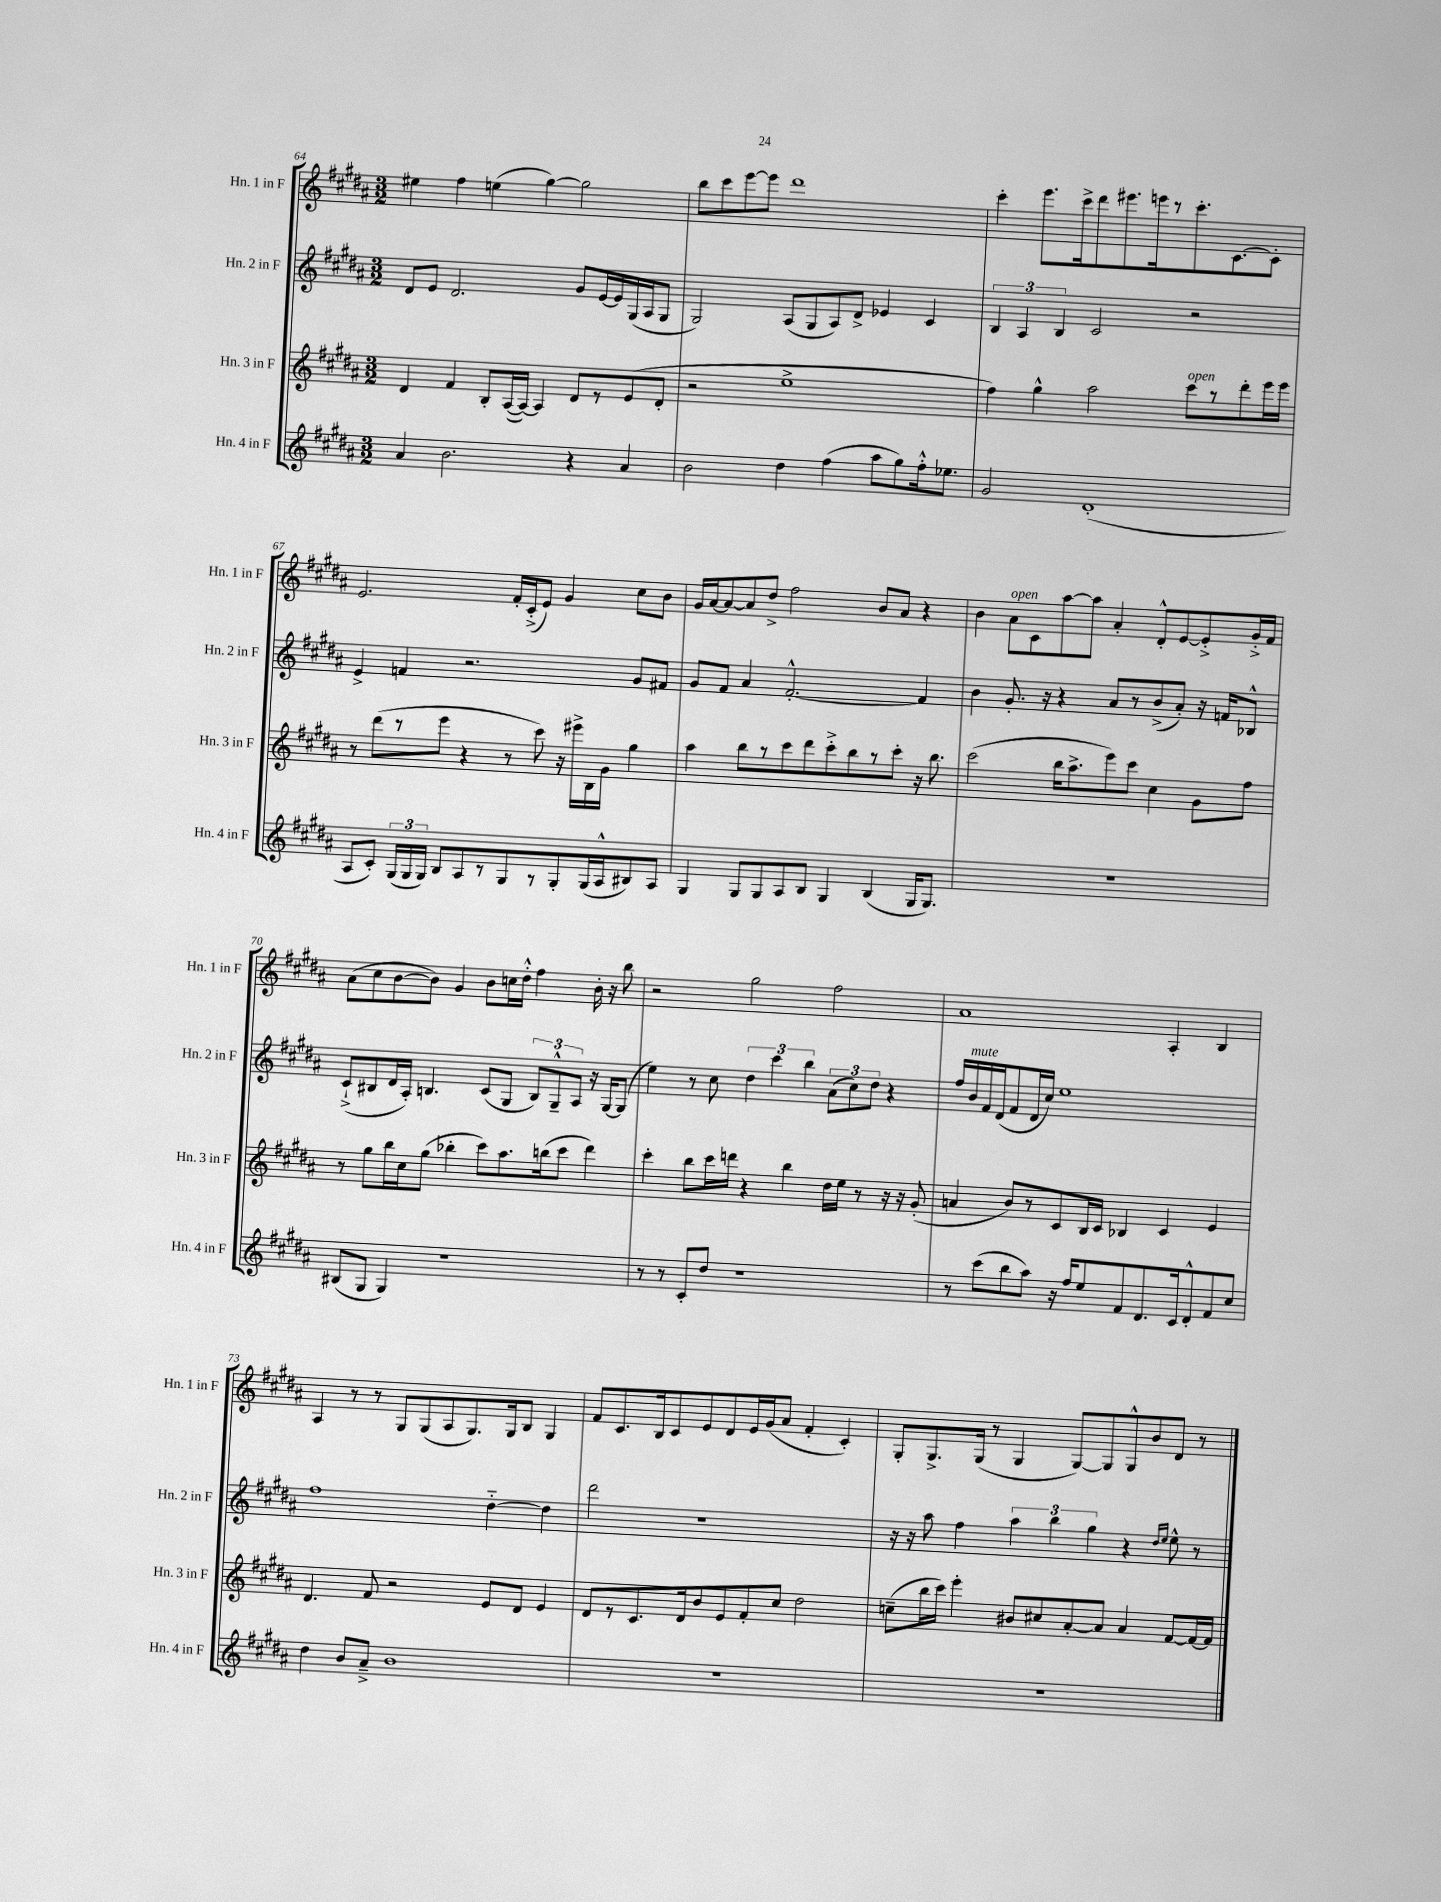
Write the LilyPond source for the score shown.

<<
\new StaffGroup <<
\new Staff = "s0" \with { instrumentName = "Hn. 1 in F" shortInstrumentName = "Hn. 1 in F" } {
    \clef treble \key b \major \numericTimeSignature \time 3/2
    \autoBeamOff eis''4 fis''4 e''4( gis''4~) gis''2 |
    b''8[ cis'''8 e'''8~ e'''8] dis'''1 |
    cis'''4-. e'''8.[ cis'''16-> dis'''8 eis'''8. e'''16 r8 cis'''8.-. cis'8.~ cis'8]-. |
    e'2. fis'16[-. cis'16-.->( e'8]) gis'4 cis''8[ b'8] |
    gis'16[ ais'16~ ais'8~ ais'8 dis''8]-> fis''2 b'8[ ais'8] r4 |
    b'4 ais'8[^\markup { \italic "open" } cis'8 ais''8~ ais''8] ais'4-. dis'8[-.-^ e'8~ e'8-.-> gis'16-.-> fis'16] |
    ais'8[( cis''8 b'8~ b'8]) gis'4 b'8[ c''16 dis''16]-.-^ fis''4 b'16-. r16 b''8 |
    r2 gis''2 fis''2 |
    ais'1 ais4-. b4 |
    ais4 r8 r8 gis8[ gis8( ais8 gis8.) gis16 b8] gis4 |
    fis'8[ cis'8. b16 cis'8 e'8 dis'8 e'16 gis'16( ais'8] fis'4-. cis'4-.) |
    gis8[-. gis8.-> gis16]( r8 gis4 gis8[~) gis8 gis8-^ b'8 dis'8] r8 \bar "|." |
}
\new Staff = "s1" \with { instrumentName = "Hn. 2 in F" shortInstrumentName = "Hn. 2 in F" } {
    \clef treble \key b \major \numericTimeSignature \time 3/2
    \autoBeamOff dis'8[ e'8] dis'2. gis'8[ e'16~ e'16 gis16( ais16 gis8] |
    gis2) ais8[( gis8 ais8) dis'8]-> ees'4 cis'4 |
    \tuplet 3/2 { b4 ais4 b4 } cis'2 r2 |
    e'4-> f'4 r2. gis'8[ fis'8] |
    gis'8[ fis'8] ais'4 fis'2.~-.-^ fis'4 |
    b'4 gis'8.-. r16 r4 ais'8[ r8 b'8->( ais'8]-.) r16 f'16[ bes8]-^ |
    cis'8[-!->( bis8 dis'16 ais16]-.) b4. cis'8[( gis8] \tuplet 3/2 { b8[) gis8---^ ais8] } r16 gis16[~ gis8]( |
    e''4) r8 cis''8 \tuplet 3/2 { dis''4 cis'''4 b''4 } \tuplet 3/2 { ais'8[( cis''8) dis''8] } r4 |
    fis''16[ b'16^\markup { \italic "mute" } fis'16 dis'16( fis'8 dis'16 cis''16]) e''1 |
    fis''1 dis''4~-_ dis''4 |
    dis'''2 r1 |
    r16 r16 ais''8 fis''4 \tuplet 3/2 { ais''4 b''4 gis''4 } r4 \grace { dis''16[ e''16] } e''8-^ r8 \bar "|." |
}
\new Staff = "s2" \with { instrumentName = "Hn. 3 in F" shortInstrumentName = "Hn. 3 in F" } {
    \clef treble \key b \major \numericTimeSignature \time 3/2
    \autoBeamOff dis'4 fis'4 b8[-. ais16~( ais16]~) ais4 dis'8[ r8 e'8( dis'8]-. |
    r2 e''1-> |
    fis''4) gis''4-^ ais''2 cis'''8[^\markup { \italic "open" } r8 dis'''8-. e'''16 e'''16] |
    r8 dis'''8[( r8 e'''8] r4 r8 cis'''8) r16 eis'''16[-> b16 gis'16] gis''4 |
    ais''4 b''8[ r8 cis'''8 dis'''8 cis'''8-.-> b''8 r8 cis'''8]-. r16 b''8. |
    cis'''2( b''16[ ais''8.-> e'''8) cis'''8] cis''4 gis'8[ fis''8] |
    r8 gis''8[ b''16 cis''16 gis''8]( bes''4-. cis'''8[) ais''8. b''16( cis'''8] dis'''4) |
    cis'''4-. b''8[ cis'''16 d'''16] r4 b''4 dis''16[ e''16] r8 r16 r16 gis'8-.( |
    a'4 b'8[) r8 cis'8 b16 cis'16] bes4 cis'4 e'4 |
    dis'4. fis'8 r2 e'8[ dis'8] e'4 |
    dis'8[ r8 cis'8. dis'16 b'8 e'8 fis'8-. cis''8] dis''2 |
    c''8[--( b''16 cis'''16]) e'''4-. bis'8[ cis''8 ais'8~-. ais'8] ais'4 fis'8[~ fis'16~ fis'16] \bar "|." |
}
\new Staff = "s3" \with { instrumentName = "Hn. 4 in F" shortInstrumentName = "Hn. 4 in F" } {
    \clef treble \key b \major \numericTimeSignature \time 3/2
    \autoBeamOff ais'4 b'2. r4 ais'4 |
    b'2 dis''4 fis''4( ais''8[ gis''8) fis''16-.-^ ees''8.] |
    gis'2 dis'1-.( |
    ais8[ cis'8]-.) \tuplet 3/2 { gis16[( gis16 gis16]) } b8[ ais8 r8 gis8 r8 gis8-. gis16( ais16-^ bis8) ais8] |
    gis4 gis8[ gis8 ais8 b8] gis4 b4( gis16[ gis8.]) |
    R1. |
    bis8[( gis8] gis4) r1 |
    r8 r8 cis'8[-. dis''8] r1 |
    r8 cis'''8[( b''8 ais''8]) r16 fis''16[ e''8 fis'8 dis'8. cis'16 dis'8-.-^ fis'8 cis''8] |
    dis''4 b'8[ ais'8]---> b'1 |
    R1. |
    R1. \bar "|." |
}
>>
>>
\layout { \context { \Score currentBarNumber = #64 } }
